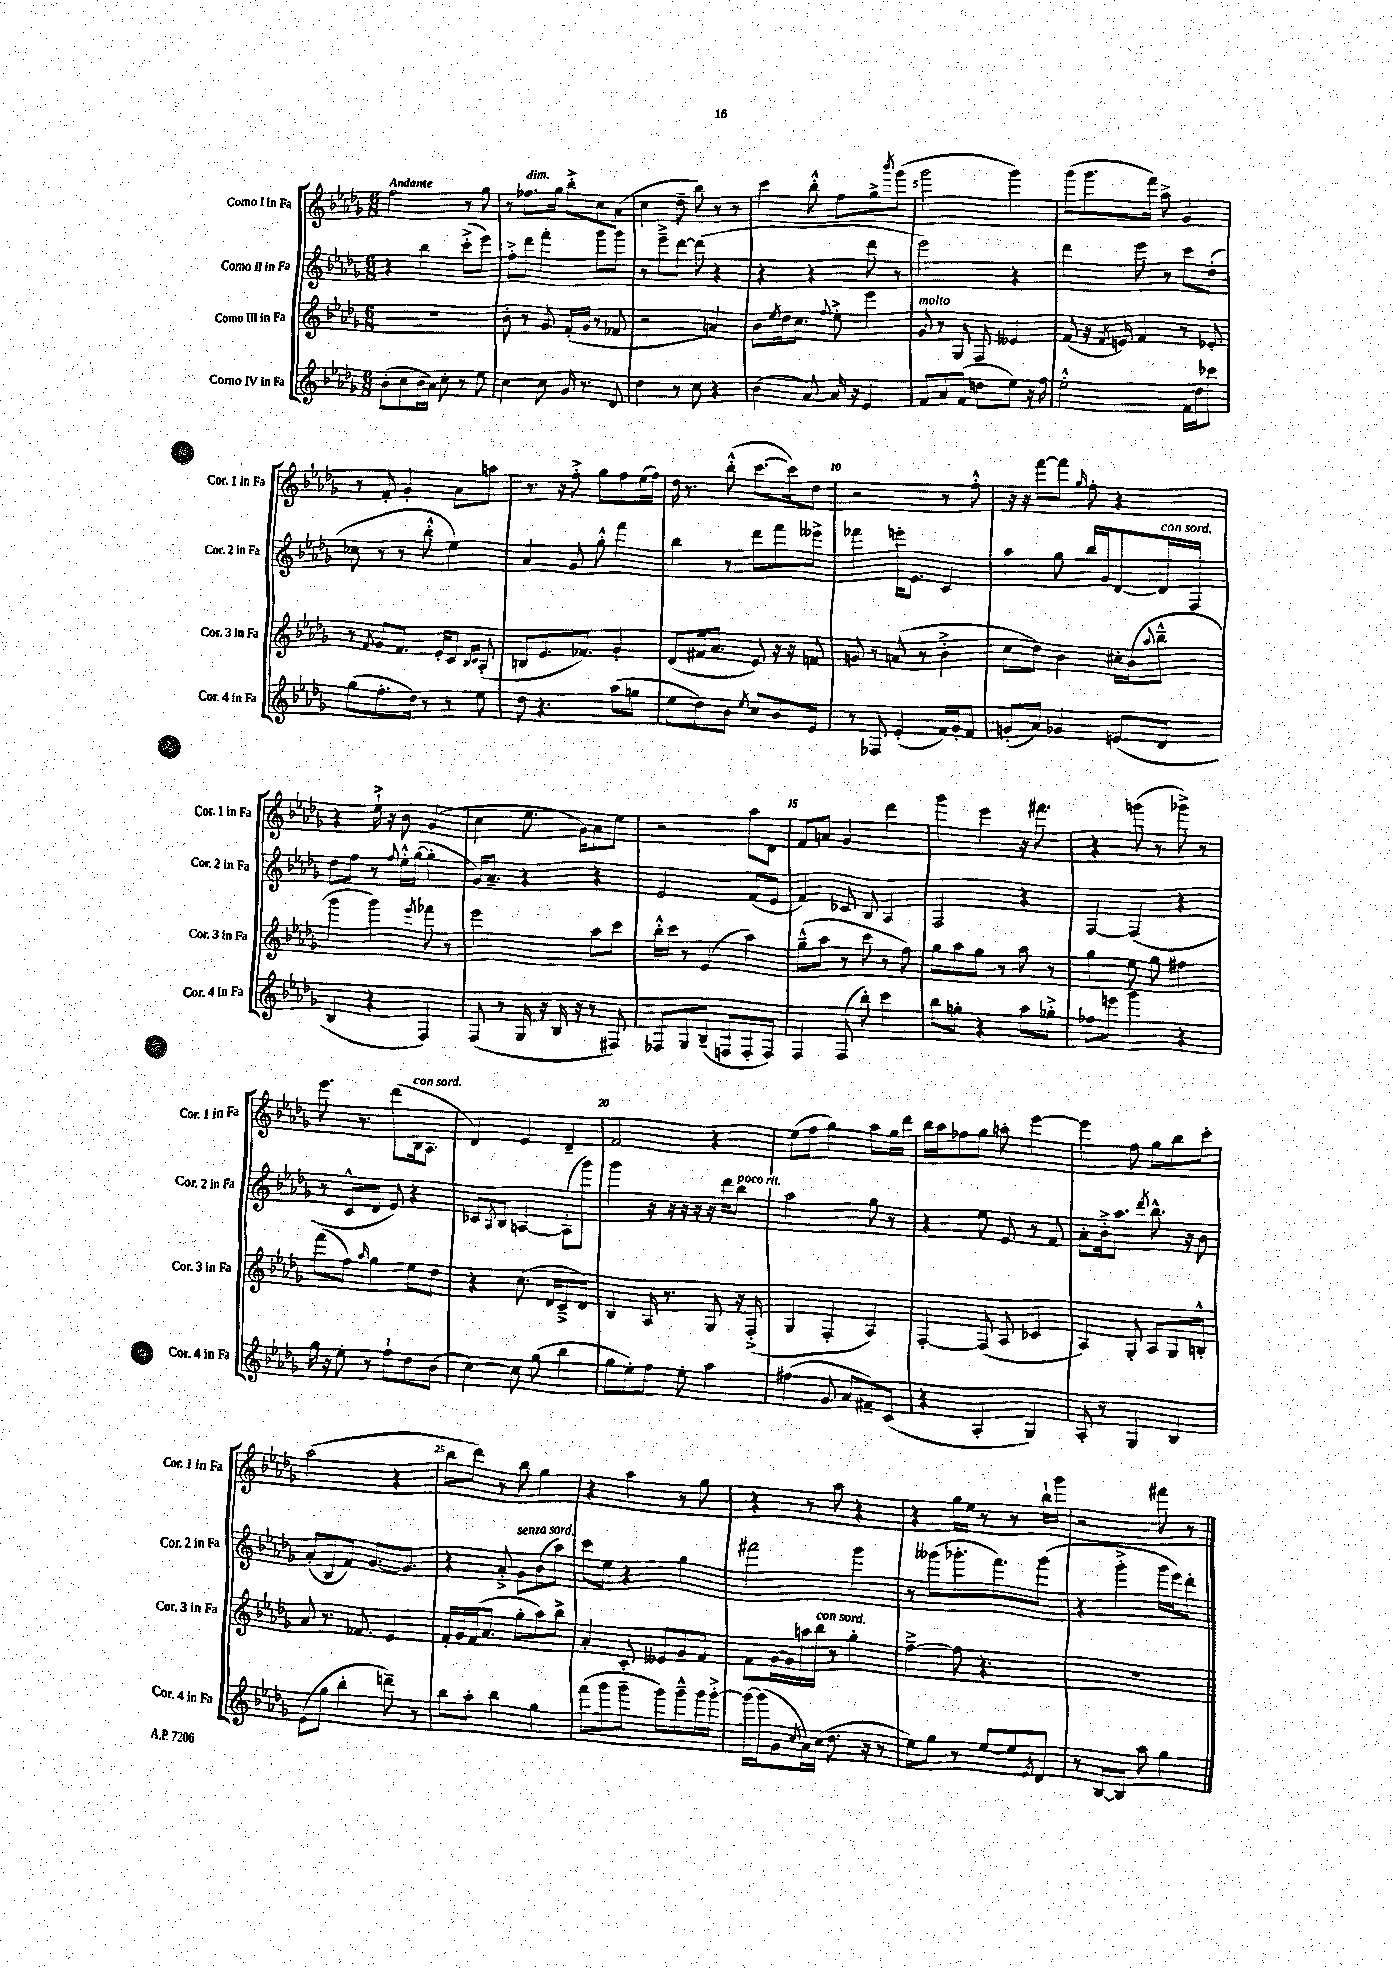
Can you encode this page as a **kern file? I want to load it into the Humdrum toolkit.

**kern	**kern	**kern	**kern
*staff4	*staff3	*staff2	*staff1
*clefG2	*clefG2	*clefG2	*clefG2
*k[b-e-a-d-g-]	*k[b-e-a-d-g-]	*k[b-e-a-d-g-]	*k[b-e-a-d-g-]
*M6/8	*M6/8	*M6/8	*M6/8
(8b-'	2.r	4r	2ff
8cc	.	.	.
16b-	.	4bb-	.
16a-)	.	.	.
8cc'	.	.	.
8r	.	(8ccc'^	8r
8ee-	.	8eee-)	8gg-
=	=	=	=
[4cc	8b-'	8ff'^	8r
.	8r	8ddd-	8.ff-
8cc]	8g-	4fff'	.
.	.	.	16gg-
16g-	(16f'	.	8bb-'^
8.r	16g-	.	.
.	8r	8ggg-	8cc
8d-	8f-	8ggg-	(8a-
=	=	=	=
4dd-	2r	8r	4cc
.	.	8eee-~^	.
8r	.	[8ddd-	8dd-~
8cc	.	(8ddd-]	8bb-)
4r	4a)	4r	8r
.	.	.	8r
=	=	=	=
(4b-	8b-	4r	4ccc
.	8qee-	.	.
.	16dd-	.	.
.	8.cc	.	.
[8a-)	.	4r	8bb-'^^
.	8qqff	.	.
16a-]	8ee-'^	.	8ff
16r	.	.	.
4e-	4eee-	8ddd-	8gg-^
.	.	.	8qbbb-
.	.	8r	(8ggg-
=	=	=	=
8f	8g-	2eee-)	2ggg-
8a-	8r	.	.
(8f	8G-	.	.
8dd	8F	.	.
8ee-)	4e--	4r	4ggg-)
16r	.	.	.
16ff	.	.	.
=	=	=	=
2ee-'^^	(8f	4ddd-	(8ggg-
.	16r	.	8.ggg-
.	8qf	.	.
.	16e)	.	.
.	4f	8eee-	.
.	.	.	16fff)
.	.	8r	8aa-^
16f	8r	8ccc	4g-
16dd-	.	.	.
8ccc-	8e-'	(8dd-'	.
=	=	=	=
(8gg-	8r	8cc-	8r
.	8qf	.	.
8.ff'	8g-	8r	8f'
.	8.f	8r	4g-'
16dd-)	.	.	.
8r	.	8bb-'^^	.
.	16e-'	.	.
8r	8c	4ee-)	8a-
.	16qqB-	.	.
.	16qqc	.	.
8ee-	(8A-'	.	8aa
=	=	=	=
8dd-	8B	4a-	8.r
4.r	8.e-	.	.
.	.	.	16r
.	.	8g-	8ff'^
.	8.f-)	.	.
.	.	8gg-'^^	8gg-
(8aa-	4g-'	4fff	8ff
8gg	.	.	(16ee-
.	.	.	16ff)
=	=	=	=
8ee-	(8d-	4bb-	16dd-
.	.	.	8.r
8dd-)	16f#	.	.
.	8.a-	.	.
8b-	.	8r	(8bb-'^^
8qee-	.	.	.
8cc	8e-)	8ddd-	[8.ccc
8b-	16r	8fff	.
.	16r	.	16ccc])
8e-	8f	8eee--^	8dd-
=	=	=	=
8r	8g	4fff-	2r
8F-	8r	.	.
(4e-'	(8a	16eee'	.
.	.	8.e-	.
.	8r	.	.
16f)	4b-'^	4c	8r
16g-'	.	.	.
8f	.	.	8ff'^^
=	=	=	=
(8g'	8cc	4aa-	16r
.	.	.	16r
8a-)	8dd-)	.	[8fff
4g-	4b-	8gg-	8fff]
.	.	.	16qqgg-
.	.	16bb-	8ff'
.	.	16g-	.
(8e	16cc#'	[8d-	4r
.	(16b-	.	.
.	8qqaa-	.	.
8d-	8bb-~^^	16d-]	.
.	.	16F	.
=	=	=	=
4B-	4ggg-	8dd-	4r
.	.	8ff	.
4r	4ggg-)	8r	16ee-`^
.	.	.	16r
.	.	8qqff	.
.	.	16ee-'^^	8b-
.	.	([16gg-	.
.	8qeee-	.	.
4F)	8fff-	4gg-']	(4g-
.	8r	.	.
=	=	=	=
(8F	2eee-	16g-)	4cc
.	.	8.a-~	.
8r	.	.	.
16G-	.	4r	8.ee-
16r	.	.	.
16B-	.	.	.
16r	.	.	16g-)
8r	8aa-	4r	8a-
8F#)	8ccc	.	8ee-
=	=	=	=
8F-	16bb-'^^	2e-	2r
.	16ccc	.	.
8G-	8r	.	.
(8B-~	(4e-	.	.
8F	.	.	.
8F'	4aa-)	(8f	8aa-
8F)	.	8e-	8d-
=	=	=	=
4F	(8gg-~^^	4f)	8f
.	8aa-	.	8a
(8F	8r	8c-	4g-
8bb-')	8ccc	8B-	.
4ccc	8r	4A-	4ddd-
.	8ff)	.	.
=	=	=	=
8bb-	8gg-	2F	4ggg-
8gg'	8aa-	.	.
4r	8gg-	.	4eee-
.	8r	.	.
8aa-	8aa-	4r	16r
.	.	.	8.fff#
8gg-'^	8r	.	.
=	=	=	=
8ff-	4gg-	[4F	4r
8eee	.	.	.
4ggg-	8ee-	(4F]	(8ggg
.	8gg-	.	8r
4r	4ff#	4r	8ggg-^)
.	.	.	8r
=	=	=	=
16gg-	(8fff	8r	8.eee-
16r	.	.	.
8ee-'	8ff)	8c^^	.
.	.	.	8.r
.	16qqaa-	.	.
8r	4gg-	8d-	.
8ff`	.	8e-)	(8ddd-
8dd-	8ee-	4r	16B-
.	.	.	8.A-
(8b-	8dd-	.	.
=	=	=	=
[4cc)	4r	8c-	4d-)
.	.	8qA-	.
.	.	8B-	.
8cc]	(8.cc	[4A	4e-
(8gg-	.	.	.
.	16d-	.	.
4bb-	8c~^	(8A']	4d-~
.	8d-)	8ggg-)	.
=	=	=	=
8gg-	4B-	4ggg-	2f
8ee-')	.	.	.
8ff	16A-	16r	.
.	8.r	16r	.
8ee-'	.	16r	.
.	.	16r	.
4aa-	8G-	16r	4r
.	.	16ddd-	.
.	16r	8bb-	.
.	(16F'^	.	.
=	=	=	=
(4ff#	4G-	2aa-	(8ee-
.	.	.	8ff
8g-	4F'	.	4gg-)
8a-	.	.	.
8f#~)	4A-)	8gg-	8aa-
(8c	.	8r	16gg-
.	.	.	16ddd-
=	=	=	=
4r	[4F'	4r	16bb-
.	.	.	16aa-
.	.	.	8ff-
4A-'	(8F]	8ee-	8gg-
.	8A-	8e-	8aa'
4G-)	4c-	8r	[4eee-
.	.	8f	.
=	=	=	=
8A-'	4A-)	8a-'	4eee-]
8r	.	16b-'^	.
.	.	8.aa-	.
4G-	8G-'	.	8ff
.	.	8qddd-	.
.	8A-	8.bb-^^	8gg-
4B-	8G-	.	8bb-
.	.	16r	.
.	8B'^^	8b-	8ccc'
=	=	=	=
(8e-	8a-	(8a-'	(2aa-
8gg-	8.r	8B-	.
4bb-'	.	8f)	.
.	8.f-	.	.
.	.	[8.g-	.
8ddd~)	4e-	.	4r
.	.	8.g-]	.
8r	.	.	.
=	=	=	=
8bb-	16f'	4r	8bb-
.	16g-	.	.
8aa-'	(16f	.	8ddd-)
.	8.a-	.	.
4bb-	.	8a-'^	8r
.	8gg-'	8g-	8bb-
4gg-	8aa-)	(8b-	4gg-
.	8bb-^	8aa-)	.
=	=	=	=
(8fff	4a-'	8ccc	4r
8ggg-	.	8ee-	.
8ggg-~	8c'	4r	4aa-
8ggg-)	8e--	.	.
8ggg-~^^	8g-	4gg-	8r
16ggg-	8f	.	8gg-
[16ggg-'^	.	.	.
=	=	=	=
16ggg-_	8f	2fff#	4r
(16ggg-]	.	.	.
8g-	[16g-	.	.
.	16g-]	.	.
8qcc	.	.	.
16a-)	16aa	.	8r
(16cc	16bb-	.	.
8.dd-	8r	.	8aa-
.	4gg-'	4ggg-	4r
16r	.	.	.
8r	.	.	.
=	=	=	=
8ee-)	[4ff~^	8r	4r
8gg-	.	(8ggg--	.
8r	8ff]	8.ggg-'	16gg-
.	.	.	16ee-
[8ee-	4.r	.	8r
.	.	8.fff)	.
8ee-]	.	.	8r
8qe-	.	.	.
8d-	.	(8ggg-	16bb-`
.	.	.	16ggg-
=	=	=	=
8r	2.r	4r	2r
[8B-	.	.	.
8B-]	.	4ggg-'^	.
8aa-	.	.	.
4gg-	.	16ggg-	8fff#
.	.	16eee-)	.
.	.	8ddd-'	8r
==	==	==	==
*-	*-	*-	*-
